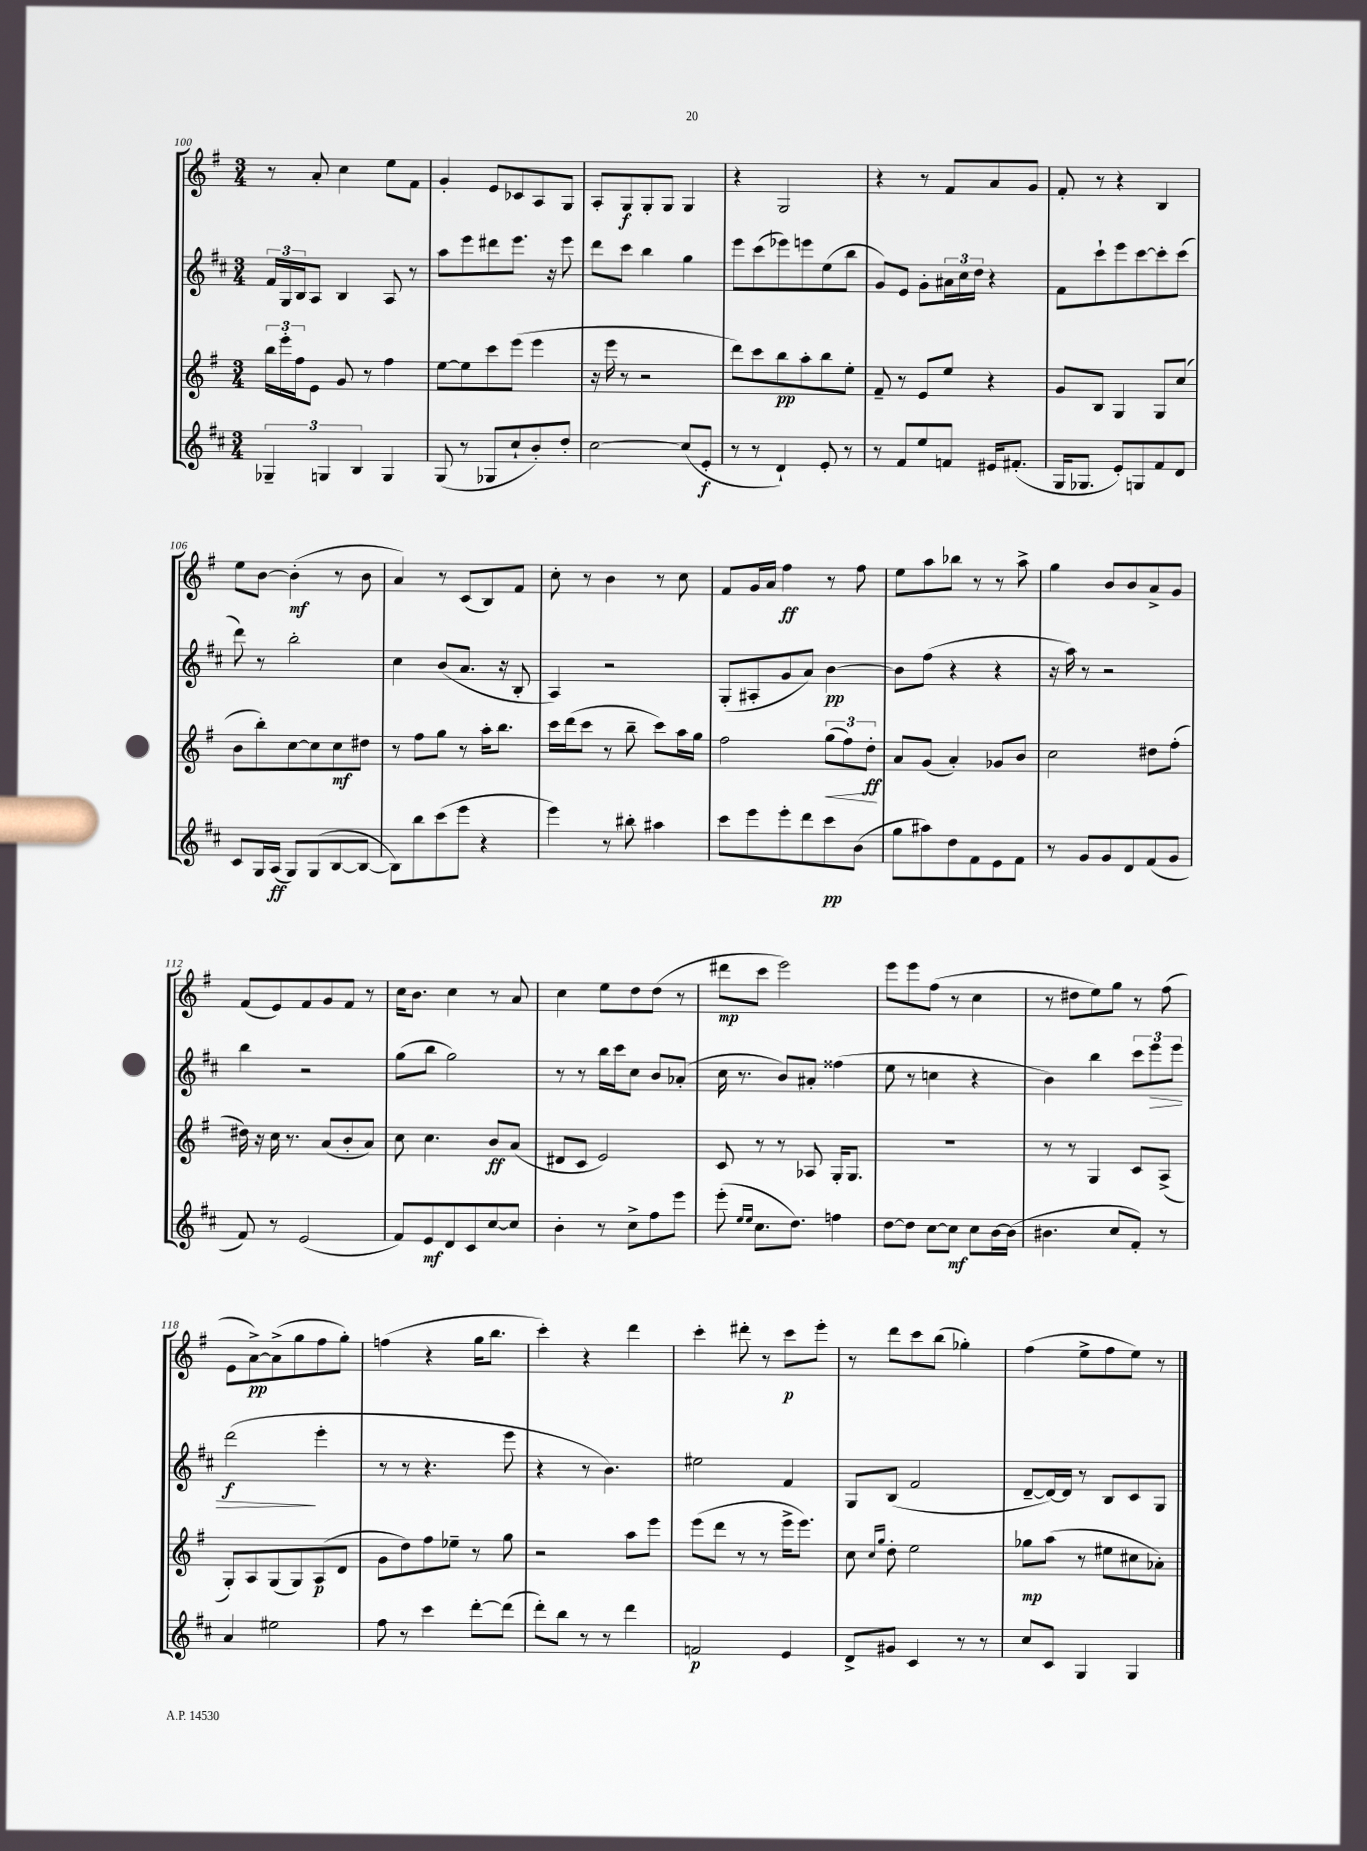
<<
\new StaffGroup <<
\new Staff = "s0" {
    \clef treble \key g \major \numericTimeSignature \time 3/4
    r8 a'8-. c''4 e''8 fis'8 |
    g'4-. e'8 ces'8 a8 g8 |
    a8-. g8\f g8-. g8 g4 |
    r4 g2 |
    r4 r8 fis'8 a'8 g'8 |
    fis'8-. r8 r4 b4 |
    e''8 b'8~ b'4-.\mf( r8 b'8 |
    a'4) r8 c'8( b8) fis'8 |
    c''8-. r8 b'4 r8 c''8 |
    fis'8 g'16 a'16 fis''4\ff r8 fis''8 |
    e''8 a''8 bes''8 r8 r8 a''8-> |
    g''4 b'8 b'8 a'8-> g'8 |
    fis'8( e'8) fis'8 g'8 fis'8 r8 |
    c''16 b'8. c''4 r8 a'8 |
    c''4 e''8 d''8 d''8( r8 |
    dis'''8\mp c'''8 e'''2) |
    e'''8 e'''8 fis''8( r8 c''4 |
    r8 dis''8 e''8) g''8 r8 fis''8( |
    e'8 a'8~->\pp) a'8->( g''8 fis''8 g''8-.) |
    f''4( r4 g''16 b''8. |
    c'''4-.) r4 d'''4 |
    c'''4-. dis'''8-. r8 c'''8\p e'''8-. |
    r8 d'''8 c'''8 b''8( ges''4-.) |
    fis''4( e''8-> fis''8 e''8) r8 \bar "|." |
}
\new Staff = "s1" {
    \clef treble \key d \major \numericTimeSignature \time 3/4
    \tuplet 3/2 { fis'16 g16 b16 } a8 b4 a8 r8 |
    a''8 e'''8 dis'''8 e'''8. r16 e'''8 |
    d'''8 cis'''8 b''4 g''4 |
    e'''8 cis'''8( ees'''8) e'''8 e''8( b''8 |
    g'8) e'8 g'8-. \tuplet 3/2 { ais'16 cis''16 d''16 } r4 |
    fis'8 cis'''8-! e'''8 cis'''8~ cis'''8-. cis'''8( |
    d'''8) r8 b''2-. |
    cis''4 b'8( a'8. r16 b8-. |
    a4) r2 |
    g8-.( ais8-. g'8 a'8) b'4~\pp |
    b'8 fis''8( r4 r4 |
    r16 a''16) r8 r2 |
    b''4 r2 |
    g''8( b''8 g''2) |
    r8 r8 b''16 cis'''16 cis''8 b'8 aes'8-.( |
    cis''16 r8. b'8) ais'8-. fisis''4( |
    e''8 r8 c''4 r4 |
    b'4) b''4 \tuplet 3/2 { cis'''8 e'''8\> e'''8 } |
    d'''2\f\!( e'''4-. |
    r8 r8 r4. e'''8 |
    r4 r8 b'4.) |
    eis''2 fis'4 |
    g8 b8( fis'2 |
    d'8~-- d'16~) d'16 r8 b8 cis'8 g8 \bar "|." |
}
\new Staff = "s2" {
    \clef treble \key g \major \numericTimeSignature \time 3/4
    \tuplet 3/2 { b''16 e'''16-. fis''16 } e'8 g'8 r8 fis''4 |
    e''8~ e''8 c'''8 e'''8( e'''4 |
    r16 e'''16 r8 r2 |
    d'''8) c'''8 b''8\pp a''8-. b''8 e''8-. |
    fis'8-- r8 e'8 e''8 r4 |
    g'8 b8 g4 g8 c''8( |
    b'8 b''8-.) c''8~ c''8 c''8\mf dis''8 |
    r8 fis''8 g''8 r8 a''16-. b''8. |
    c'''16 d'''16( c'''8 r8 b''8-- c'''8) a''16 g''16 |
    fis''2 \tuplet 3/2 { g''8\<( fis''8) d''8-.\ff\! } |
    a'8 g'8( a'4-.) ges'8 b'8 |
    c''2 dis''8 fis''8-.( |
    dis''16) r16 c''16 r8. a'8( b'8-. a'8) |
    c''8 c''4. b'8\ff a'8( |
    dis'8 c'8 e'2) |
    c'8 r8 r8 aes8 g16-. g8. |
    R2. |
    r8 r8 g4 c'8 a8->( |
    g8-.) a8 g8( g8) a8\p( d'8 |
    g'8 d''8) fis''8 ees''8-- r8 g''8 |
    r2 a''8 e'''8 |
    e'''8( d'''8 r8 r8 e'''16-> e'''8.) |
    c''8 \grace { c''16 g''16 } d''8-. e''2 |
    ges''8\mp a''8( r8 eis''8 cis''8 aes'8-.) \bar "|." |
}
\new Staff = "s3" {
    \clef treble \key d \major \numericTimeSignature \time 3/4
    \tuplet 3/2 { ges4-- g4 b4 } g4 |
    g8( r8 ges8 cis''8-! b'8-.) d''8-. |
    cis''2~ cis''8( e'8-.\f |
    r8 r8 d'4-!) e'8-. r8 |
    r8 fis'8 e''8 f'8 eis'16 fis'8.-.( |
    g16 ges8. e'8-.) g8 fis'8 d'8 |
    cis'8 g16 a16\ff( g8) g8( b8~ b8~ |
    b8) b''8 cis'''8( e'''8 r4 |
    e'''4) r8 bis''8-. ais''4 |
    cis'''8 e'''8 e'''8-. d'''8 cis'''8\pp b'8( |
    g''8 ais''8) d''8 fis'8 e'8 fis'8 |
    r8 g'8 g'8 d'8 fis'8( g'8 |
    fis'8) r8 e'2( |
    fis'8) e'8\mf d'8 cis'8 cis''8~ cis''8 |
    b'4-. r8 cis''8-> fis''8 e'''8 |
    e'''8-.( \grace { e''16 e''16 } cis''8. d''8.) f''4 |
    d''8~ d''8 cis''8~ cis''8\mf cis''8 b'16~ b'16( |
    bis'4. cis''8 fis'8-.) r8 |
    a'4 eis''2 |
    fis''8 r8 cis'''4 d'''8~-. d'''8( |
    d'''8-.) b''8 r8 r8 d'''4 |
    f'2\p e'4 |
    d'8-> gis'8 cis'4 r8 r8 |
    cis''8 cis'8 g4 g4 \bar "|." |
}
>>
>>
\layout { \context { \Score currentBarNumber = #100 } }
